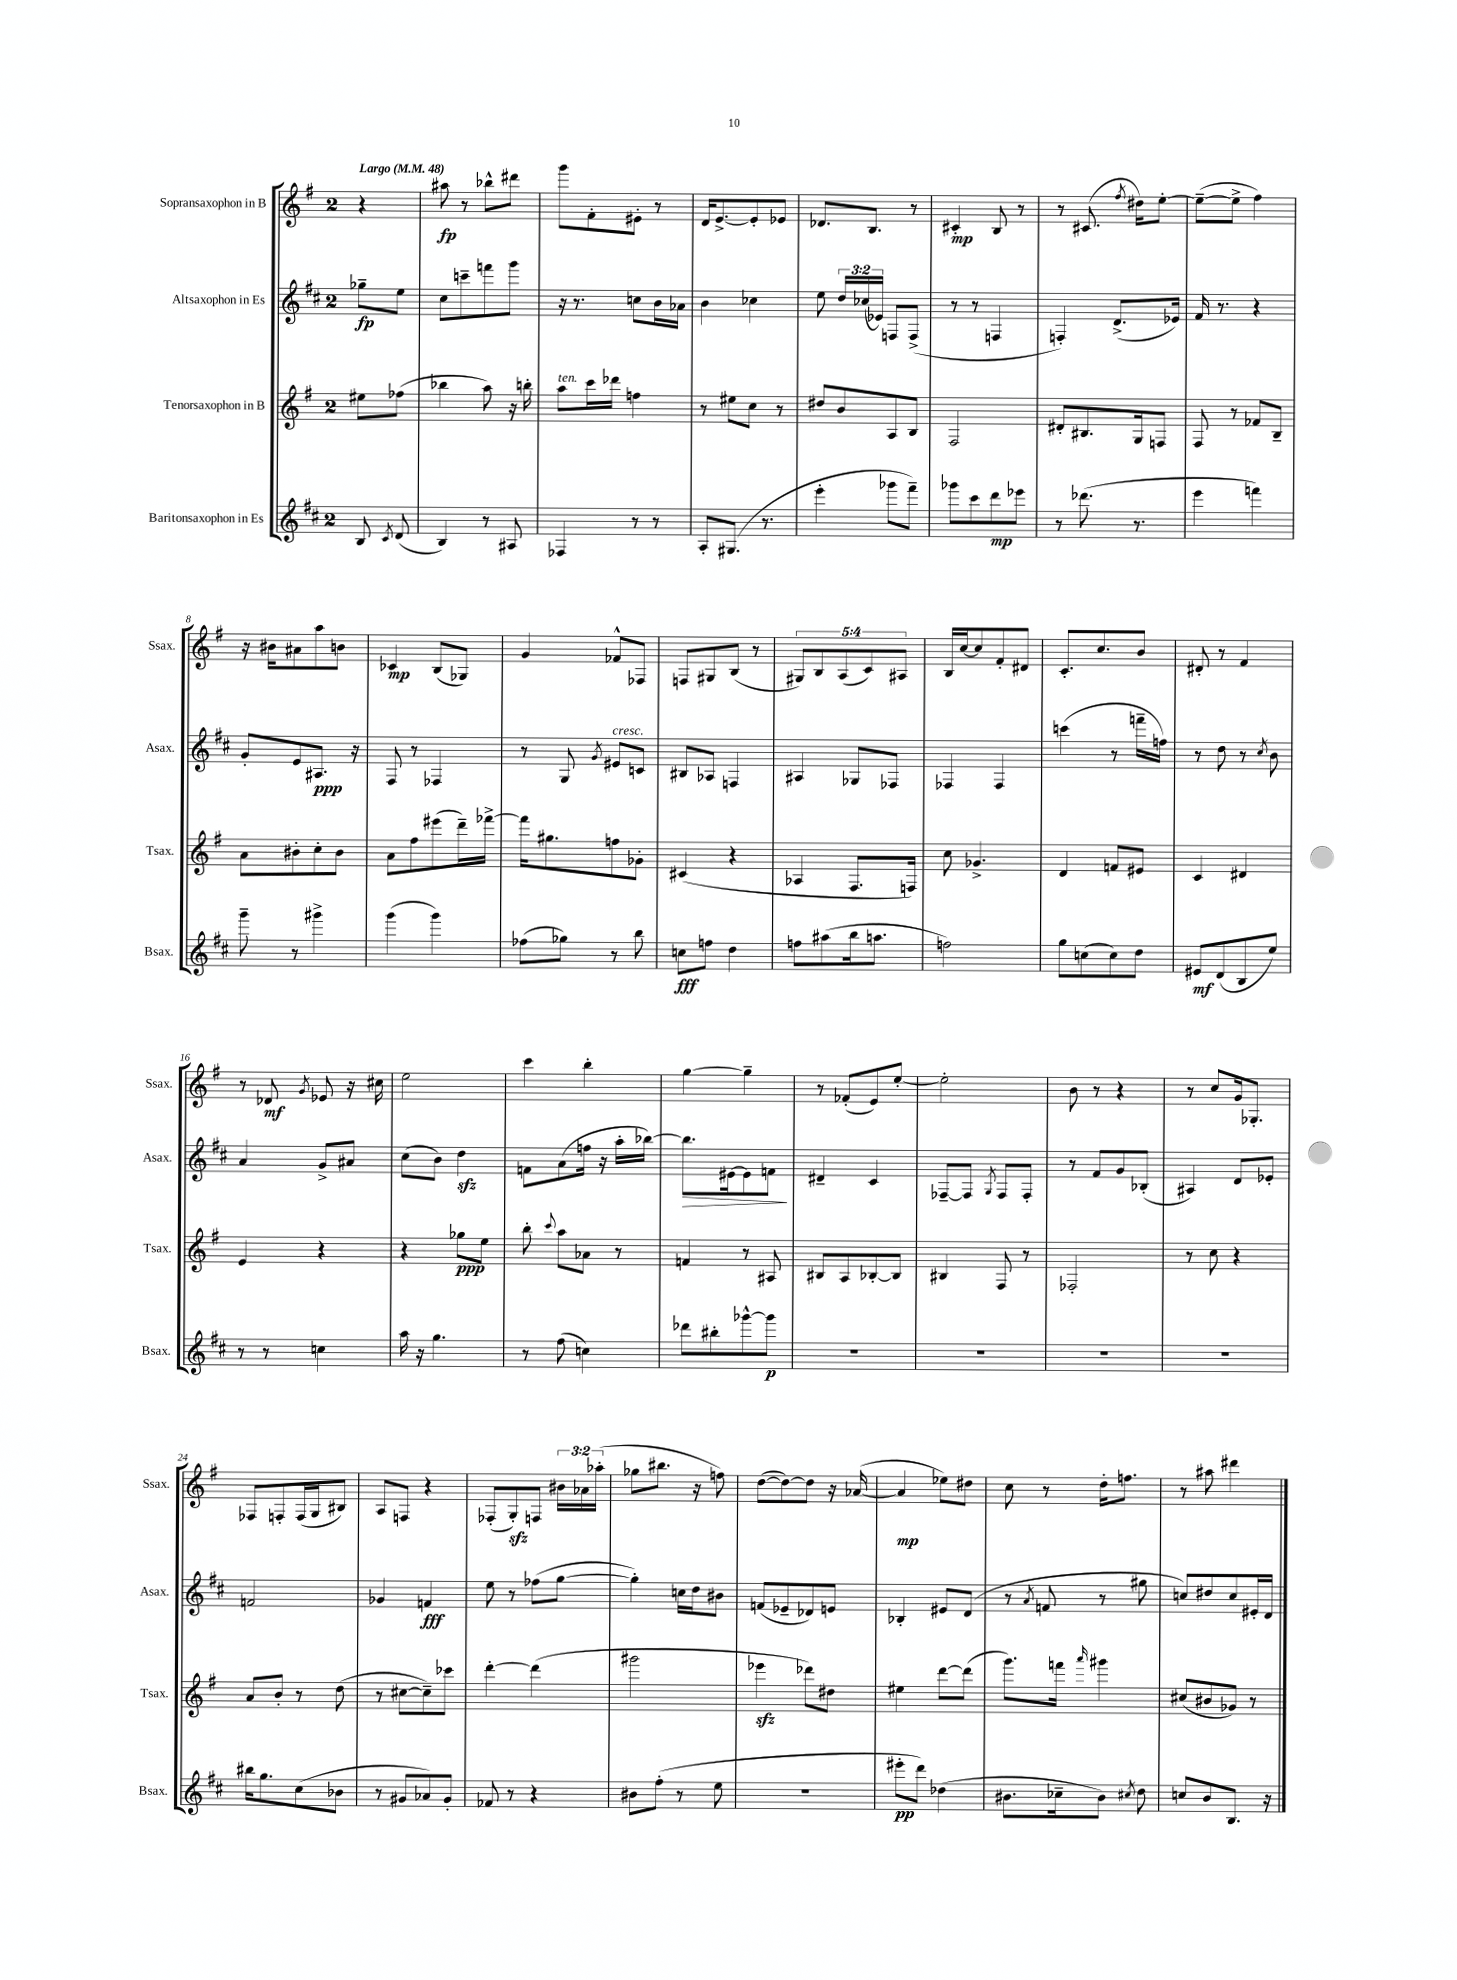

**kern	**kern	**kern	**kern
*staff4	*staff3	*staff2	*staff1
*clefG2	*clefG2	*clefG2	*clefG2
*k[f#c#]	*k[f#]	*k[f#c#]	*k[f#]
*M2/4	*M2/4	*M2/4	*M2/4
*MM48	*MM48	*MM48	*MM48
8B	8ee#	8gg-~	4r
8qc#	.	.	.
(8d	(8ff-	8ee	.
=	=	=	=
4B)	4bb-	8cc#	8aa#
.	.	8ccc~	8r
8r	8aa)	8fff	8bb-^^
8A#	16r	8ggg	8ddd#
.	16bb'	.	.
=	=	=	=
4F-	8aa	16r	8ggg
.	.	8.r	.
.	16ccc	.	8f#'
.	16ddd-	.	.
8r	4ff	8cc	8e#'
8r	.	16b	8r
.	.	16a-	.
=	=	=	=
8A'	8r	4b	16d
.	.	.	[8.e^
(8.G#	8ee#	.	.
.	8cc	4cc-	8e']
8.r	.	.	.
.	8r	.	8e-
=	=	=	=
4eee'	8dd#	8ee	8.d-
.	8b	24dd	.
.	.	(24cc-	.
.	.	.	8.B
.	.	24e-)	.
8ggg-	8A	8F	.
8fff#~)	8B	(8F^	8r
=	=	=	=
8ggg-	2F#	8r	4c#'
8ccc#	.	8r	.
8ddd	.	4F	8B
8eee-	.	.	8r
=	=	=	=
8r	8d#'	4F')	8r
(8.ddd-	8.B#	.	(8.c#
.	.	(8.d^	.
.	.	.	8qff#
8.r	16G	.	16dd#)
.	8F	.	[8ee'
.	.	16e-)	.
=	=	=	=
4eee	8F#	16f#	(8ee~_
.	.	8.r	.
.	8r	.	8ee^]
4fff)	8f-	4r	4ff#)
.	8B~	.	.
=	=	=	=
8ggg~	8a	8g'	16r
.	.	.	16b#
8r	8b#'	8e	8a#
4ggg#^	8cc'	8.A#	8aa
.	8b#	.	8b
.	.	16r	.
=	=	=	=
(4ggg	8a	8F#	4c-
.	8ff#	8r	.
4ggg)	(8eee#	4F-	(8B
.	16ddd~)	.	8G-)
.	[16fff-^	.	.
=	=	=	=
(8ff-	16fff-]	8r	4g
.	8.gg#	.	.
8gg-)	.	8G	.
.	.	8qg	.
8r	8ff	8e#	8f-^^
8bb	8g-'	8c	8F-
=	=	=	=
8cc	(4c#	8B#	8F
8ff	.	8A-	8G#
4dd	4r	4F	(8B
.	.	.	8r
=	=	=	=
8ff	4A-	4A#	10G#)
.	.	.	10B
(8aa#	.	.	.
.	.	.	(10A
16bb	8.F#	8G-	.
.	.	.	10c)
8.aa	.	.	.
.	.	8F-	.
.	.	.	10A#
.	16F)	.	.
=	=	=	=
2ff)	8cc	4F-	16B
.	.	.	[16cc
.	4.g-^	.	8cc]
.	.	4F-	8f#'
.	.	.	8d#
=	=	=	=
8gg	4d	(4ccc	8.c'
(8cc	.	.	.
.	.	.	8.cc
8cc)	8f	8r	.
8dd	8e#	16fff~	8b
.	.	16ff)	.
=	=	=	=
8e#	4c	8r	8d#'
(8d	.	8dd	8r
8B	4d#	8r	4f#
.	.	8qcc#	.
8ee)	.	8b	.
=	=	=	=
8r	4e	4a	8r
8r	.	.	8d-
.	.	.	8qg
4cc	4r	8g^	8e-
.	.	8a#	16r
.	.	.	16cc#
=	=	=	=
16aa	4r	(8cc#	2ee
16r	.	.	.
4.gg	.	8b)	.
.	8gg-	4dd	.
.	8ee	.	.
=	=	=	=
8r	8bb'	8f	4ccc
.	8qqccc	.	.
(8ff#	8aa	(8a	.
4cc)	8a-	16ff	4bb'
.	.	16r	.
.	8r	16aa'	.
.	.	[16bb-)	.
=	=	=	=
8ddd-	4f	8.bb-]	[4gg
8bb#'	.	.	.
.	.	[16e#	.
[8ggg-^^	8r	8e#]	4gg~]
8ggg-]	8A#	8f	.
=	=	=	=
2r	8B#	4d#~	8r
.	8A	.	(8f-'
.	[8B-'	4c#	8e)
.	8B-]	.	[8ee'
=	=	=	=
2r	4B#	[8F-~	2ee']
.	.	8F-]	.
.	.	8qG	.
.	8F#	8F-	.
.	8r	8F-'	.
=	=	=	=
2r	2F-'	8r	8b
.	.	8f#	8r
.	.	8g	4r
.	.	(8B-'	.
=	=	=	=
2r	8r	4A#)	8r
.	8cc	.	8cc
.	4r	8d	16g
.	.	.	8.G-'
.	.	8e-'	.
=	=	=	=
16bb#	8a	2f	8F-
8.gg	.	.	.
.	8b'	.	8F'
(8cc#	8r	.	(16F
.	.	.	16G
8b-	(8dd	.	8B#)
=	=	=	=
8r	8r	4g-	8A
8g#	[8cc#	.	8F
8a-)	8cc#~])	4f	4r
8g#'	8ccc-	.	.
=	=	=	=
8f-	[4ddd'	8ee	(8F-'
8r	.	8r	8G')
4r	(4ddd]	(8ff-	8F
.	.	[8gg	24b#
.	.	.	24a-
.	.	.	(24aa-'
=	=	=	=
8b#	2ggg#	4gg'])	8gg-
(8ff#'	.	.	8.bb#
8r	.	16cc	.
.	.	16dd	16r
8ee	.	8b#	8ff)
=	=	=	=
2r	4eee-	(8f	([8dd
.	.	8e-~	8dd_)
.	8ddd-)	8d-)	8dd]
.	8dd#	8e	16r
.	.	.	([16a-
=	=	=	=
8eee#'	4ee#	4B-'	4a-]
8ddd)	.	.	.
(4dd-	[8ddd	8e#	8ee-)
.	(8ddd]	(8d	8dd#
=	=	=	=
8.b#	8.ggg)	8r	8cc
.	.	8qa	.
.	.	8f	8r
16cc-~	16fff	.	.
.	16qqaaa	.	.
8b#)	4ggg#	8r	16dd'
.	.	.	8.ff
8qcc#	.	.	.
8dd	.	8gg#	.
=	=	=	=
8cc	(8cc#	8cc)	8r
8b	8b#	8dd#	8aa#
8.B	8g-)	8cc	4ddd#
.	8r	16e#'	.
16r	.	16d	.
==	==	==	==
*-	*-	*-	*-
